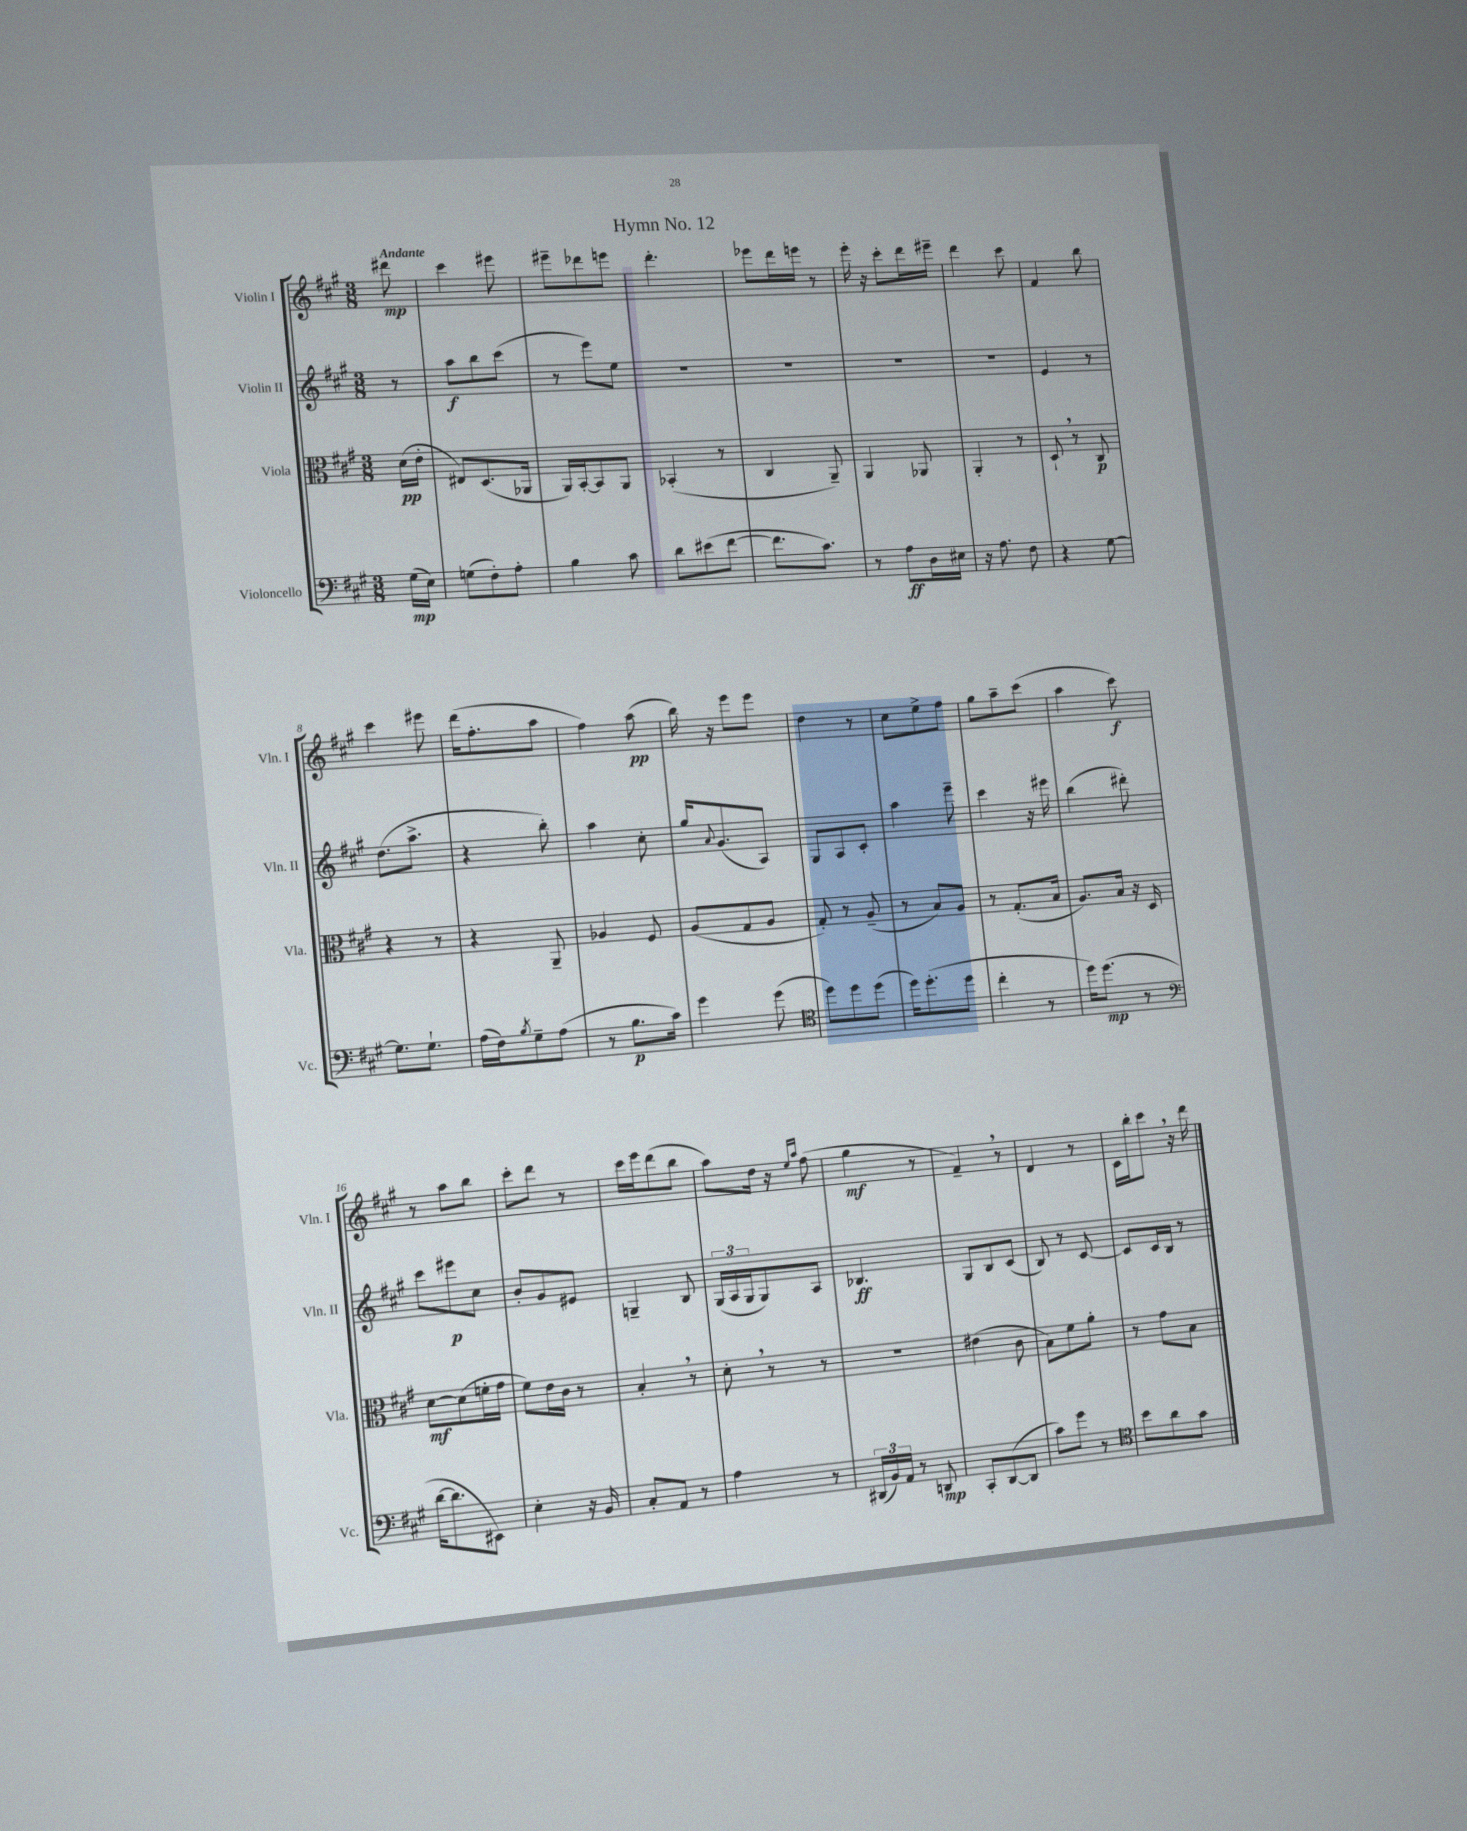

**kern	**kern	**kern	**kern
*staff4	*staff3	*staff2	*staff1
*clefF4	*clefC3	*clefG2	*clefG2
*k[f#c#g#]	*k[f#c#g#]	*k[f#c#g#]	*k[f#c#g#]
*M3/8	*M3/8	*M3/8	*M3/8
(16G#	(16d	8r	8ddd#
16E)	16e'	.	.
=	=	=	=
(8G	8E#)	8aa	4ccc#
8F#')	(8.D	8bb	.
8A'	.	(8ccc#	8eee#
.	16AA-	.	.
=	=	=	=
4B	16AA)	8r	8eee#~
.	[16BB'	.	.
.	8BB]	8eee)	8ddd-
8c#	8AA	8ee	8eee
=	=	=	=
8d	(4BB-'	4.r	4.ddd'
(8e#	.	.	.
[8f#	8r	.	.
=	=	=	=
8.f#]	4C#	4.r	8eee-
.	.	.	16ddd
8.c#)	.	.	16eee
.	8AA~)	.	8r
=	=	=	=
8r	4AA	4.r	16eee'
.	.	.	16r
8A	.	.	8ccc#'
16D	8AA-	.	16ddd
16E#	.	.	16eee#~
=	=	=	=
16r	4AA'	4.r	4ddd
8.A	.	.	.
8F#	8r	.	8ccc#
=	=	=	=
4r	8D`	4e	4f#
.	8r	.	.
[8G#	8C#	8r	8bb
=	=	=	=
8.G#]	4r	(8.dd	4ccc#
8.G#`	.	8.aa^	.
.	8r	.	8eee#
=	=	=	=
(16A	4r	4r	(16ddd
16F#)	.	.	8.ff#'
8qB	.	.	.
8G#~	.	.	.
(8A	8AA~	8bb')	8aa
=	=	=	=
8r	4A-	4aa	4ff#)
8.B	.	.	.
.	8F#	8cc#'	(8aa
16c#)	.	.	.
=	=	=	=
4g#	(8A	16gg#	16bb)
.	.	8qqa	.
.	.	(8.g#	16r
.	8G#	.	8eee
(8g#	8A	8A)	8eee
=	=	=	=
*clefC4	*	*	*
8dd)	8G#')	8G#	4dd
8dd	8r	8A	.
(8dd	(8A~	8c#'	8r
=	=	=	=
16dd)	8r	4aa	8cc#
(8.dd'	.	.	.
.	8B)	.	8ee^
8dd	8A	8eee~	8ff#
=	=	=	=
4cc#'	8r	4ccc#	8gg#
.	(8.G#'	.	8aa~
8r	.	16r	(8ccc#
.	16B	16eee#	.
=	=	=	=
16dd)	8.A)	(4bb	4aa
(8.dd	.	.	.
.	16B	.	.
8r	16r	8ddd#')	8ccc#)
.	16D	.	.
=	=	=	=
*clefF4	*	*	*
[16d	[8d	8ccc#	8r
8.d]	.	.	.
.	(8d]	8eee#	8aa
8EE#)	16f'	8cc#	8bb
.	16g#	.	.
=	=	=	=
4E'	8f#)	8b'	8ccc#'
.	16e	8g#	8ddd
.	16c#	.	.
16r	8r	8e#	8r
16BB	.	.	.
=	=	=	=
8C#'	4B'	4G~	16ccc#
.	.	.	16eee
8AA	.	.	(8ddd
8r	8r	8B	8bb
=	=	=	=
4A	8d'	(24G#	8aa)
.	.	24A	.
.	.	24G#	.
.	8r	8G#)	16dd
.	.	.	16r
.	.	.	16qqee
.	.	.	16qqaa
8r	8r	8A	(8ff#
=	=	=	=
(24DD#	4.r	4.B-	4gg#
24BB)	.	.	.
24AA	.	.	.
8r	.	.	.
8DD	.	.	8r
=	=	=	=
8CC#'	(4e#	8G#	4f#~)
([8DD	.	8B	.
8DD]	8c#	(8c#	8r
=	=	=	=
8c#)	8B)	8B)	4d
8g#	8f#	8r	.
8r	8a'	[8c#	8r
=	=	=	=
*clefC4	*	*	*
8b	8r	8c#]	16c#
.	.	.	16bb'
8a	8g#	16c#	8ccc#
.	.	16B	.
8g#	8B	8r	16r
.	.	.	16ddd
==	==	==	==
*-	*-	*-	*-
